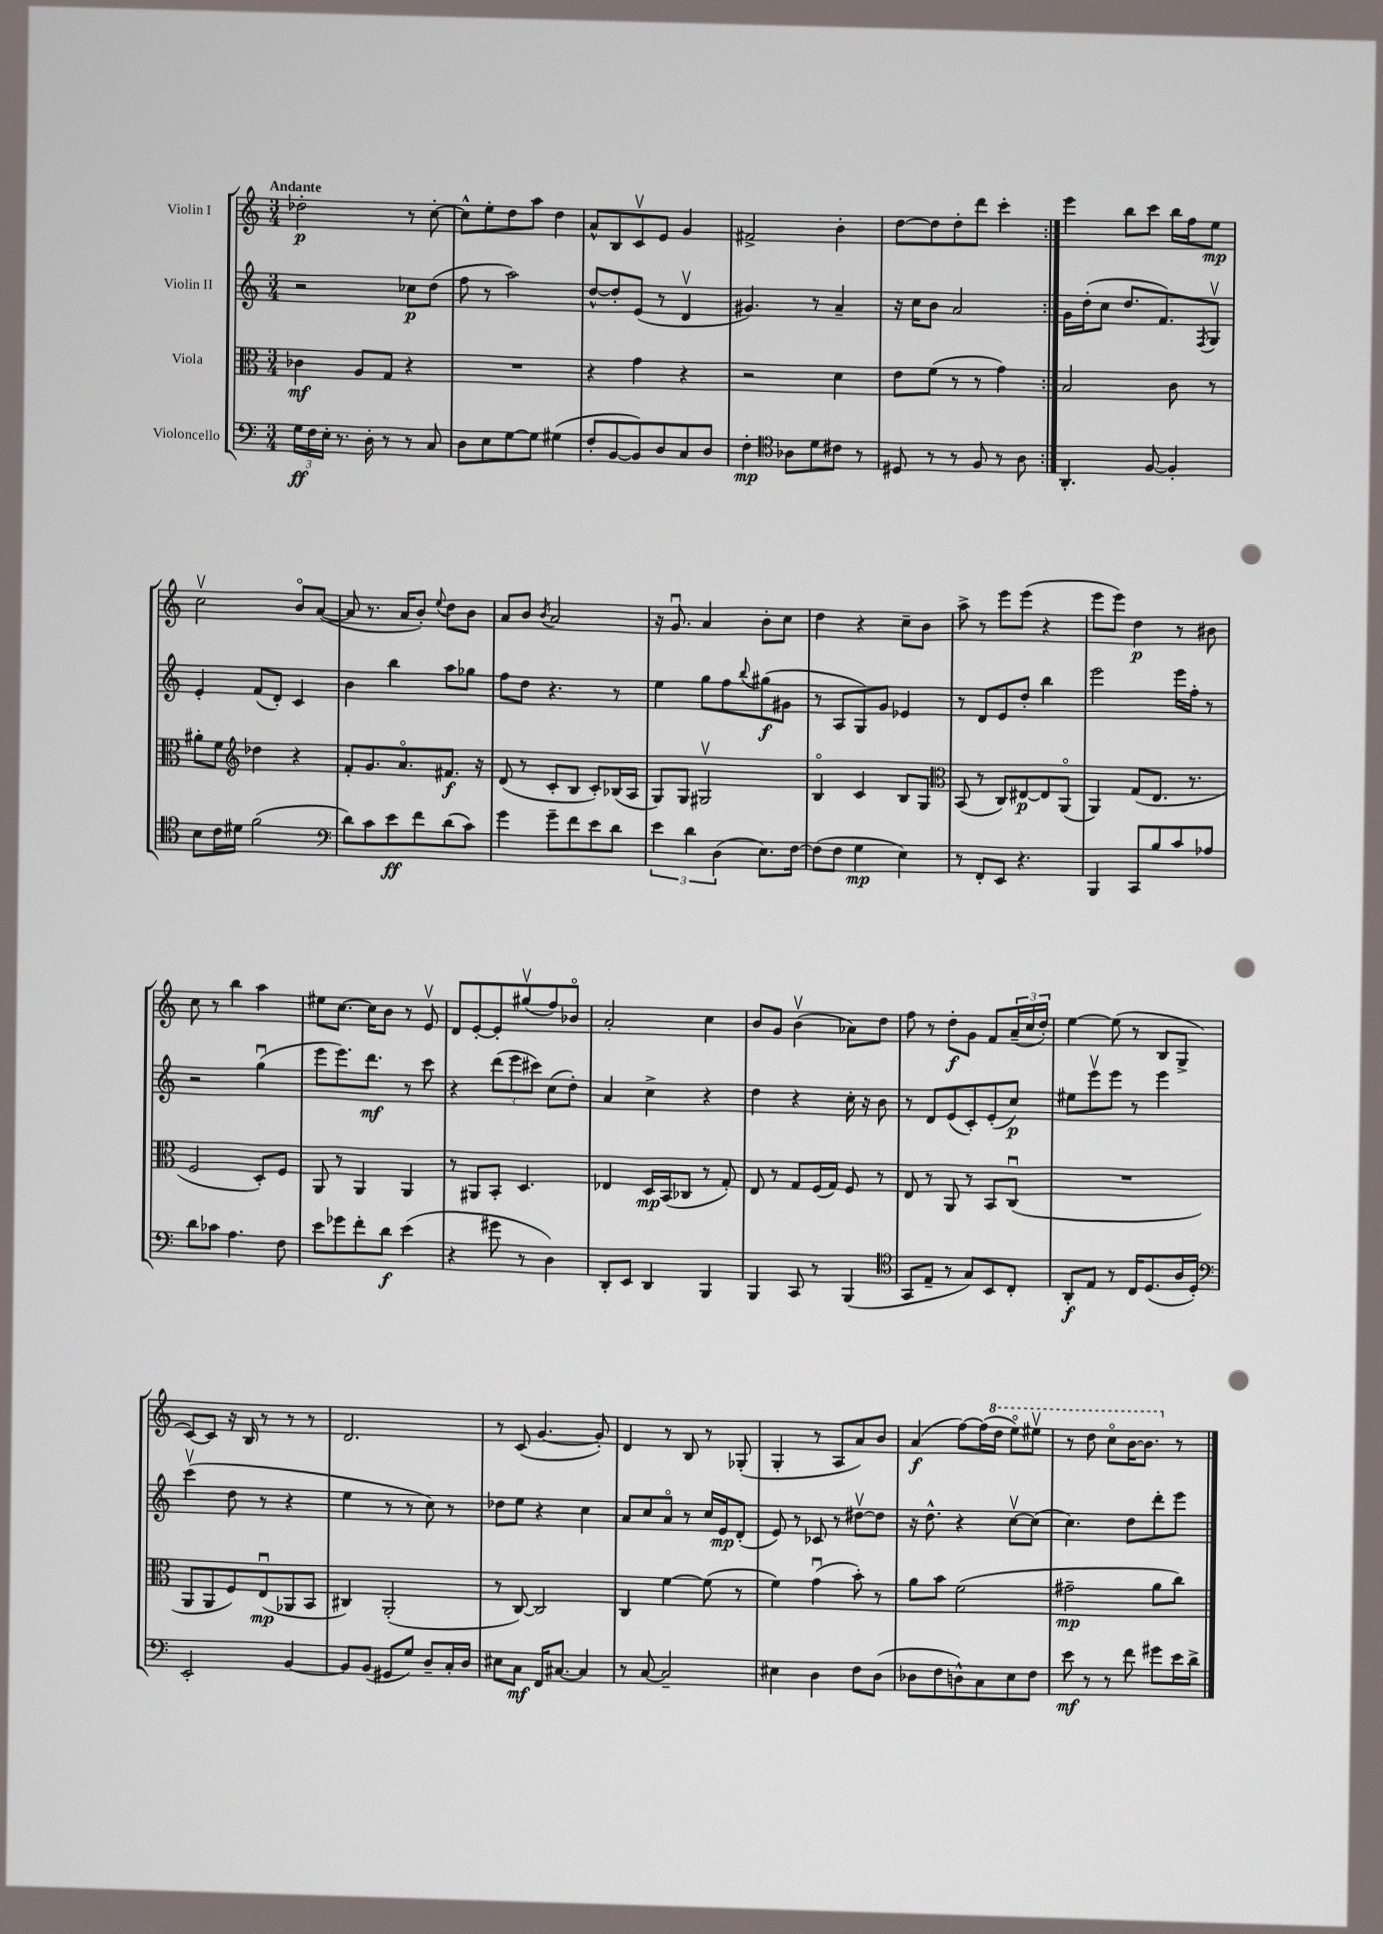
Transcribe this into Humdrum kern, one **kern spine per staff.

**kern	**dynam	**kern	**dynam	**kern	**dynam	**kern	**dynam
*part4	*part4	*part3	*part3	*part2	*part2	*part1	*part1
*staff4	*staff4	*staff3	*staff3	*staff2	*staff2	*staff1	*staff1
*I"Violoncello	*	*I"Viola	*	*I"Violin II	*	*I"Violin I	*
*clefF4	*	*clefC3	*	*clefG2	*	*clefG2	*
*k[]	*	*k[]	*	*k[]	*	*k[]	*
*M3/4	*	*M3/4	*	*M3/4	*	*M3/4	*
=1	=1	=1	=1	=1	=1	=1	=1
!	!	!	!	!	!	!LO:TX:a:B:t=Andante	!
24G\LL	ff	4c-X\	mf	2r	.	2dd-X'\	p
24F\	.	.	.	.	.	.	.
24E'\JJ	.	.	.	.	.	.	.
8.r	.	.	.	.	.	.	.
.	.	8A/L	.	.	.	.	.
16D'\	.	.	.	.	.	.	.
8r	.	8G/J	.	.	.	.	.
8r	.	4r	.	8cc-X\L	p	8r	.
8C/	.	.	.	(8dd\J	.	[8cc'\	.
=2	=2	=2	=2	=2	=2	=2	=2
8D\L	.	2.r	.	8ff\	.	8cc^^\L]	.
8E\	.	.	.	8r	.	8ee'\	.
[8G\	.	.	.	2aa\)	.	8dd\	.
8G\J]	.	.	.	.	.	8aa\J	.
(4G#X\	.	.	.	.	.	4dd\	.
=3	=3	=3	=3	=3	=3	=3	=3
8F'/L	.	4r	.	[8dd^^/L	.	8a^^/L	.
[8BB/	.	.	.	8dd'/]	.	8B/	.
8BB/])	.	4g\	.	(8e/J	.	8cv/	.
8D/	.	.	.	8r	.	8e/J	.
8C/	.	4r	.	4dv/	.	4g/	.
8D/J	.	.	.	.	.	.	.
=4	=4	=4	=4	=4	=4	=4	=4
4F'\	mp	2r	.	4.g#X/)	.	2f#X^/	.
*clefC4	*	*	*	*	*	*	*
8A-X\L	.	.	.	.	.	.	.
8d\	.	.	.	8r	.	.	.
8c#X\J	.	4d\	.	4a~/	.	4b'\	.
8r	.	.	.	.	.	.	.
=5	=5	=5	=5	=5	=5	=5	=5
8D#X/	.	8e\L	.	16r	.	[8dd\L	.
.	.	.	.	16cc\KL	.	.	.
8r	.	(8f\J	.	8b\J	.	8dd\]	.
8r	.	8r	.	2a/	.	8dd'\	.
8F/	.	8r	.	.	.	8ddd\J	.
8r	.	4g\)	.	.	.	4ccc'\	.
8A\	.	.	.	.	.	.	.
=6:|!	=6:|!	=6:|!	=6:|!	=6:|!	=6:|!	=6:|!	=6:|!
4.AA'/	.	2B/	.	16g\LL	.	4eee\	.
.	.	.	.	(16dd'\J	.	.	.
.	.	.	.	8cc\J	.	.	.
.	.	.	.	8.dd/L	.	8bb\L	.
[8F/	.	.	.	.	.	8ccc\J	.
.	.	.	.	8.f/)	.	.	.
4F'/]	.	8c\	.	.	.	16bb\LL	.
.	.	.	.	.	.	16ff\J	.
.	.	.	.	8qF/	.	.	.
.	.	8r	.	8Gv/J	.	8ee\J	mp
!!LO:LB:g=z
=7	=7	=7	=7	=7	=7	=7	=7
8B\L	.	8a#X'\L	.	4e'/	.	2ccv\	.
16c\L	.	8f\J	.	.	.	.	.
16d#X\JJ	.	.	.	.	.	.	.
*	*	*clefG2	*	*	*	*	*
(2f\	.	4dd-X\	.	(8f/L	.	.	.
.	.	.	.	8d'/J)	.	.	.
.	.	4r	.	4c/	.	8b/L	.
.	.	.	.	.	.	([8a/J	.
=8	=8	=8	=8	=8	=8	=8	=8
*clefF4	*	*	*	*	*	*	*
8d\L)	.	8f'/L	.	4b\	.	8a/]	.
8c\	.	8.g/	.	.	.	8.r	.
8e\	ff	.	.	4bb\	.	.	.
.	.	8.a/	.	.	.	16a/KL	.
8f\	.	.	.	.	.	8b'/J)	.
.	.	.	.	.	.	8qqee/	.
(8d\	.	8.f#X/J	f	8aa\L	.	8dd\L	.
8c\J)	.	.	.	8gg-X\J	.	8b\J	.
.	.	16r	.	.	.	.	.
=9	=9	=9	=9	=9	=9	=9	=9
4g\	.	(8d/	.	8ff\L	.	8a/L	.
.	.	8r	.	8dd\J	.	8b/J	.
.	.	.	.	.	.	8qb/	.
8g~\L	.	8c'/L	.	4.r	.	2a/	.
8f\	.	8B/J	.	.	.	.	.
8e\	.	8c'/L)	.	.	.	.	.
8d\J	.	(16B-X/L	.	8r	.	.	.
.	.	16A/JJ	.	.	.	.	.
=10	=10	=10	=10	=10	=10	=10	=10
6e\	.	8G/L)	.	4ee\	.	16r	.
.	.	.	.	.	.	8.gu/	.
.	.	8G/J	.	.	.	.	.
6d\	.	.	.	.	.	.	.
.	.	2G#Xv/	.	8gg\L	.	4a/	.
(6D\	.	.	.	.	.	.	.
.	.	.	.	8ff\	.	.	.
.	.	.	.	8qqbb/	.	.	.
8.E\L)	.	.	.	(8gg#X\	f	8b'\L	.
.	.	.	.	8g#X\J	.	8cc\J	.
[16F\Jk	.	.	.	.	.	.	.
=11	=11	=11	=11	=11	=11	=11	=11
(8F\L]	.	4B/	.	8r	.	4dd\	.
8F\J	.	.	.	8A/L	.	.	.
4G\	mp	4c/	.	8G/)	.	4r	.
.	.	.	.	8g/J	.	.	.
4E\)	.	8B/L	.	4e-X/	.	8cc~\L	.
.	.	8G/J	.	.	.	8b\J	.
=12	=12	=12	=12	=12	=12	=12	=12
*	*	*clefC3	*	*	*	*	*
8r	.	(8BB/	.	8r	.	8aa^\	.
8FF'/L	.	8r	.	8d/L	.	8r	.
8EE/J	.	8C/L)	.	8e/	.	8eee\L	.
4.r	.	[8E#X/	p	8dd'/J	.	(8eee\J	.
.	.	8E#/]	.	4bb\	.	4r	.
.	.	(8AA/J	.	.	.	.	.
=13	=13	=13	=13	=13	=13	=13	=13
4BBB/	.	4AA/)	.	2eee\	.	8eee\L	.
.	.	.	.	.	.	8eee\J)	.
8CC/L	.	(8G/L	.	.	.	4dd\	p
8B/	.	8.E/J	.	.	.	.	.
8c/	.	.	.	16eee\LL	.	8r	.
.	.	8.r	.	16ff'\JJ	.	.	.
8A-X/J	.	.	.	8r	.	8b#X\	.
!!LO:LB:g=z
=14	=14	=14	=14	=14	=14	=14	=14
8d\L	.	2F/	.	2r	.	8cc\	.
8c-X\J	.	.	.	.	.	8r	.
4.A\	.	.	.	.	.	4bb\	.
.	.	8D'/L)	.	(4ggu\	.	4aa\	.
8F\	.	8F/J	.	.	.	.	.
=15	=15	=15	=15	=15	=15	=15	=15
8e\L	.	8AA/	.	8eee\L	.	8ee#X\L	.
8g-X\	.	8r	.	8.eee\)	.	[8.cc\J	.
8f'\	.	4AA/	.	.	.	.	.
.	.	.	.	8.ddd\J	mf	16cc\KL]	.
8d\J	f	.	.	.	.	8b\J	.
(4e\	.	4AA/	.	8r	.	8r	.
.	.	.	.	8ccc\	.	8ev/	.
=16	=16	=16	=16	=16	=16	=16	=16
4r	.	8r	.	4r	.	8d/L	.
.	.	8AA#X/L	.	.	.	[8e'/	.
8g#X\	.	8BB'/J	.	(12ddd\L	.	8e'/]	.
.	.	.	.	12eee\	.	.	.
8r	.	4.D/	.	.	.	(8gg#Xv/	.
.	.	.	.	12ccc#X\J)	.	.	.
4D\)	.	.	.	(8cc\L	.	8ff/)	.
.	.	.	.	8dd'\J)	.	8b-X/J	.
=17	=17	=17	=17	=17	=17	=17	=17
8DD'/L	.	4E-X/	.	4a/	.	2a'/	.
8EE/J	.	.	.	.	.	.	.
4DD/	.	16D/LL	mp	4cc^\	.	.	.
.	.	(16BB/J	.	.	.	.	.
.	.	8C-X/J	.	.	.	.	.
4BBB/	.	8r	.	4r	.	4cc\	.
.	.	8G'/)	.	.	.	.	.
=18	=18	=18	=18	=18	=18	=18	=18
4BBB/	.	8E/	.	4dd\	.	8b/L	.
.	.	8r	.	.	.	8g/J	.
8CC/	.	8G/L	.	4r	.	(4bv\	.
8r	.	(16F/L	.	.	.	.	.
.	.	16G/JJ)	.	.	.	.	.
(4BBB/	.	8F/	.	16cc'\	.	8a-X\L)	.
.	.	.	.	16r	.	.	.
.	.	8r	.	8b\	.	8dd\J	.
=19	=19	=19	=19	=19	=19	=19	=19
*clefC4	*	*	*	*	*	*	*
8GG/L	.	8E/	.	8r	.	8ff\	.
8E~/J	.	8r	.	8d/L	.	8r	.
8r	.	8AA/	.	(8e/	.	8dd'\L	f
8G/L)	.	8r	.	8c'/)	.	8g\J	.
8BB/	.	8BB/L	.	(8e'/	.	8f/L	.
8C'/J	.	(8Cu/J	.	8cc/J)	p	(24a~/L	.
.	.	.	.	.	.	24cc/	.
.	.	.	.	.	.	24dd'/JJ)	.
=20	=20	=20	=20	=20	=20	=20	=20
8AA'/L	f	2.r	.	8ee#X\L	.	[4ee\	.
8E/J	.	.	.	8eeev\	.	.	.
8r	.	.	.	8eee\J	.	(8ee\]	.
16C/KL	.	.	.	8r	.	8r	.
(8.D/	.	.	.	.	.	.	.
.	.	.	.	4eee\	.	8B/L	.
16A/L	.	.	.	.	.	8G^/J	.
16D'/JJ)	.	.	.	.	.	.	.
!!LO:LB:g=z
=21	=21	=21	=21	=21	=21	=21	=21
*clefF4	*	*	*	*	*	*	*
2EE'/	.	8AA/L	.	(4cccv\	.	[8c/L)	.
.	.	8AA/	.	.	.	8c/J]	.
.	.	8F/)	.	8dd\	.	16r	.
.	.	.	.	.	.	16B/	.
.	.	(8Eu/	mp	8r	.	8r	.
[4BB/	.	8AA-X/	.	4r	.	8r	.
.	.	8BB/J	.	.	.	8r	.
=22	=22	=22	=22	=22	=22	=22	=22
8BB/L]	.	4C#X/)	.	4ee\	.	2.d/	.
(8BB/J	.	.	.	.	.	.	.
8GG#X/L	.	(2AA'/	.	8r	.	.	.
8G/J)	.	.	.	8r	.	.	.
8D~/L	.	.	.	8cc\)	.	.	.
16C'/L	.	.	.	8r	.	.	.
16D/JJ	.	.	.	.	.	.	.
=23	=23	=23	=23	=23	=23	=23	=23
8E#X\L	.	8r	.	8dd-X\L	.	8r	.
8C\J	mf	[8C/)	.	8ee\J	.	(8c/	.
16FF/KL	.	2C/]	.	4r	.	[4.g/	.
[8.C#X/J	.	.	.	.	.	.	.
4C#/]	.	.	.	4cc\	.	.	.
.	.	.	.	.	.	8g'/])	.
=24	=24	=24	=24	=24	=24	=24	=24
8r	.	4C/	.	8a/L	.	4d/	.
[8C/	.	.	.	8cc/	.	.	.
2C~/]	.	[4f\	.	8a/J	.	8r	.
.	.	.	.	8r	.	8B/	.
.	.	(8f\]	.	16cc/LL	.	8r	.
.	.	.	.	16e/J	mp	.	.
.	.	8r	.	(8d'/J	.	(8G-X'/	.
=25	=25	=25	=25	=25	=25	=25	=25
4E#X\	.	4f\)	.	8e/)	.	4G'/	.
.	.	.	.	8r	.	.	.
4D\	.	(4gu\	.	8c-X/	.	8r	.
.	.	.	.	8r	.	8A/L	.
8F\L	.	8b'\)	.	[8dd#Xv\L	.	8a/)	.
(8D\J	.	8r	.	8dd#\J]	.	8b/J	.
=26	=26	=26	=26	=26	=26	=26	=26
8D-X\L	.	8a\L	.	16r	.	(4a/	f
.	.	.	.	8.dd^^\	.	.	.
8F\	.	8b\J	.	.	.	.	.
8Dn^^\)	.	(2f\	.	4r	.	[8ff\L)	.
8C\	.	.	.	.	.	(16ff\L]	.
*	*	*	*	*	*	*8va	*
.	.	.	.	.	.	16ddd\JJ	.
8E\	.	.	.	[8ccv\L	.	8eee\L)	.
8F\J	.	.	.	(8cc\J]	.	8eee#Xv\J	.
=27	=27	=27	=27	=27	=27	=27	=27
8e\	mf	2g#X~\	mp	4.cc\)	.	8r	.
8r	.	.	.	.	.	8ddd\	.
8r	.	.	.	.	.	8ccc\L	.
8f\	.	.	.	8dd\L	.	[16bb\K	.
.	.	.	.	.	.	8.bb\J]	.
8g#X\L	.	8a\L	.	8ddd'\	.	.	.
*	*	*	*	*	*	*X8va	*
16e\L	.	8cc\J)	.	8eee\J	.	8r	.
16d^\JJ	.	.	.	.	.	.	.
==	==	==	==	==	==	==	==
*-	*-	*-	*-	*-	*-	*-	*-
